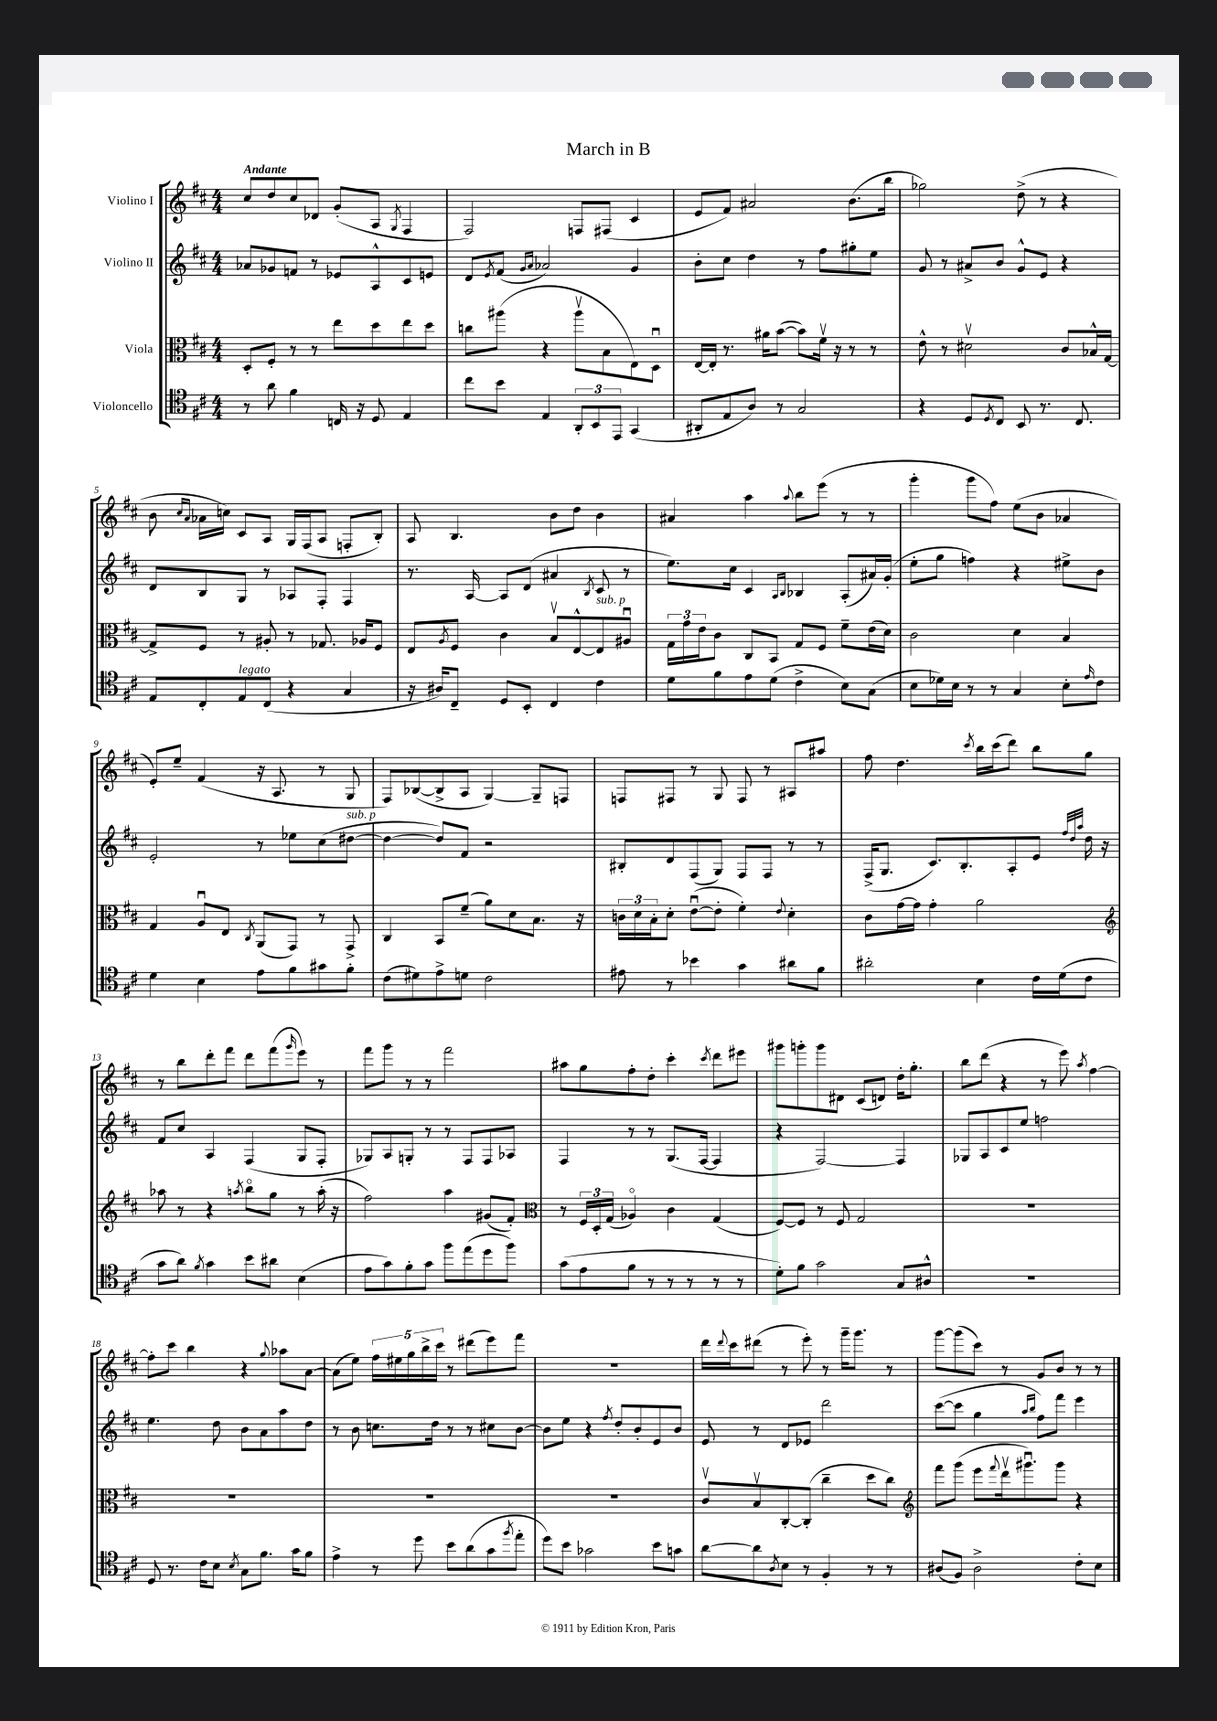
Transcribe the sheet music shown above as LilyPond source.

\header { title = "March in B" }
<<
\new StaffGroup <<
\new Staff = "s0" \with { instrumentName = "Violino I" } {
    \clef treble \key d \major \numericTimeSignature \time 4/4 \tempo "Andante"
    cis''8 d''8 cis''8 des'8 g'8-.( a8 \acciaccatura { g8 } fis4 |
    fis2) f8 fis8( cis'4 |
    e'8 fis'8) ais'2 b'8.( b''16 |
    ges''2) d''8->( r8 r4 |
    b'8 \grace { cis''16 a'16 } aes'16 c''16) cis'8 a8 g16 fis16( a8 f8-. b8-.) |
    a8 b4. b'8 d''8 b'4 |
    ais'4 a''4 \appoggiatura { a''8 } b''8 e'''8( r8 r8 |
    g'''4-. g'''8 fis''8) e''8( b'8 aes'4 |
    e'8-.) e''8-- fis'4( r16 a8. r8 g8 |
    fis8) bes8~( bes8-> a8 g4~) g8-- f8 |
    f8 fis8 r8 g8 fis8 r8 ais8 ais''8 |
    fis''8 d''4. \acciaccatura { cis'''8 } b''16 cis'''16( d'''8) b''8 g''8 |
    r8 b''8 d'''8-. fis'''8 d'''8 fis'''8( \grace { g'''16 } e'''8) r8 |
    fis'''8 g'''8 r8 r8 fis'''2 |
    ais''8 g''8 fis''8-. d''8-. cis'''4-. \acciaccatura { cis'''8 } d'''8 eis'''8 |
    gis'''8 g'''8-. g'''8 dis'8 cis'8( d'8) d''16-. g''8.-. |
    b''8 d'''8( r4 r8 e'''8) \acciaccatura { a''8 } fis''4~ |
    fis''8-. cis'''8 b''4 r4 \appoggiatura { g''8 } aes''8 a'8~ |
    a'8( e''8) \tuplet 5/4 { fis''16 eis''16 g''16 b''16-> cis'''16 } r8 dis'''8( e'''8) fis'''8 |
    R1 |
    d'''16 \appoggiatura { d'''8 } cis'''16 dis'''8( r8 e'''8-.) r8 g'''16-- g'''8. r8 |
    g'''8~ g'''8( cis'''8) r8 g'8 b'8 r8 r8 \bar "|." |
}
\new Staff = "s1" \with { instrumentName = "Violino II" } {
    \clef treble \key d \major \numericTimeSignature \time 4/4
    aes'8 ges'8 f'8 r8 ees'8 a8-^ cis'8 e'8 |
    d'8 \acciaccatura { e'8 } fis'8( \grace { g'16 a'16 } aes'2) g'4 |
    b'8-. cis''8 d''4 r8 fis''8 gis''8-. e''8 |
    g'8 r8 ais'8-> b'8 g'8-^ e'8 r4 |
    d'8 b8 g8 r8 aes8 fis8-. fis4 |
    r8. a16~ a8 d'8( ais'4 \acciaccatura { b8 } cis'8 r8 |
    e''8.) cis''16 cis'4 \grace { a16 b16 } bes4 a8-.( ais'16) g'16-.( |
    e''8-. g''8 f''4) r4 eis''8-> b'8 |
    e'2-. r8 ees''8 cis''8( dis''8~^\markup { \italic "sub. p" } |
    dis''4~ dis''8) fis'8 r2 |
    bis8-. d'8 fis8( g8) fis8 fis8 r8 r8 |
    fis16->( g8. cis'8.) b8.-. a8-. e'8 \grace { fis''32 d''32 a''32 } d''16 r16 |
    fis'8 cis''8 a4 fis4( g8 fis8-. |
    ges8) a8 g8-. r8 r8 fis8 fis8 aes8 |
    fis4 r8 r8 g8.( fis16~ fis4 |
    r4 fis2~) fis4 |
    ges8 a8 cis'8 e''8 f''2 |
    e''4. d''8 b'8 a'8 a''8 d''8 |
    r8 b'8 c''8. d''16 r8 r8 cis''8 b'8~ |
    b'8 e''8 r4 \acciaccatura { fis''8 } d''8-. b'8-. e'8 b'8 |
    e'8 r8 d'8 ees'8 d'''2 |
    cis'''8~( cis'''8 g''4 \grace { a''16 b''16 } fis''8) fis'''8 e'''4 \bar "|." |
}
\new Staff = "s2" \with { instrumentName = "Viola" } {
    \clef alto \key d \major \numericTimeSignature \time 4/4
    d8-. fis8-. r8 r8 e''8 d''8 e''8 d''8 |
    c''8 ais''8( r4 ais''8\upbow b8 e8) d8\downbow |
    e16~ e16-. r8. ais'16 b'8~( b'8) fis'16\upbow r16 r8 r8 |
    e'8-^ r8 dis'2\upbow cis'8 bes16-^ g16~ |
    g8-> fis8 r8 ais8-. r8 ges8. aes16 fis8 |
    e8 \acciaccatura { a8 } fis8 cis'4 b8\upbow e8~-^ e8^\markup { \italic "sub. p" } ais8\downbow |
    \tuplet 3/2 { g16 g'16 e'16 } cis'8 cis8 b,8 g8 fis8 fis'8-- e'16( d'16) |
    cis'2 d'4 b4 |
    g4 a8\downbow e8 \acciaccatura { cis8 } a,8( g,8) r8 g,8-> |
    cis4 b,8 fis'8--( a'8) d'8 b8. r16 |
    \tuplet 3/2 { c'16 d'16 b16-. } d'8-. e'8~\downbow( e'8-. fis'4-.) \appoggiatura { e'8 } d'4-. |
    cis'8 g'16~ g'16 g'4-. a'2 |
    \clef treble aes''8 r8 r4 \acciaccatura { a''8 } b''8\flageolet g''8 r8 a''16-.( r16 |
    fis''2) a''4 gis'8( fis'8-.) |
    \clef alto r8 \tuplet 3/2 { fis16 d16-. g16( } aes4\flageolet) cis'4 g4( |
    fis8~) fis8 r8 fis8 g2 |
    R1 |
    R1 |
    R1 |
    R1 |
    cis'8\upbow b8\upbow cis8~-. cis8-.( cis''4-- d''8 cis''8) |
    \clef treble fis'''8 g'''8( e'''8 \appoggiatura { fis'''8 } d'''16\upbow gis'''8.\downbow) gis'''8 r4 \bar "|." |
}
\new Staff = "s3" \with { instrumentName = "Violoncello" } {
    \clef tenor \key d \major \numericTimeSignature \time 4/4
    r8 a'8 fis'4 c16 r16 d8 e4 |
    cis''8 b'8 e4 \tuplet 3/2 { a,8-. b,8 e,8 } g,4( |
    ais,8-. e8 a8) r8 g2 |
    r4 d8 \acciaccatura { d8 } cis8 b,8 r8. cis8. |
    e8 cis8-. e8^\markup { \italic "legato" } cis8( r4 g4 |
    r16 ais16) cis8-- d8 b,8-. cis4 cis'4 |
    d'8 fis'8 e'8 d'8( cis'4-> b8) g8( |
    b8 des'16) b16 r8 r8 g4 b8-. \grace { e'16 } cis'8 |
    d'4 b4 e'8 fis'8 gis'8 fis'8-. |
    cis'8( dis'8) e'8-> d'8 cis'2 |
    eis'8 r8 bes'4 g'4 ais'8 fis'8 |
    ais'2-. b4 cis'16 d'16( cis'8 |
    g'8 a'8) \acciaccatura { fis'8 } g'4 b'8 ais'8 b4( |
    e'8 g'8) fis'8-. g'8 fis''8 e''8( d''8 fis''8) |
    g'8( e'8 fis'8 r8 r8 r8 r8 r8 |
    d'8-.) fis'8 g'2 g8 ais8-^ |
    R1 |
    d8 r8. cis'16 b8 \acciaccatura { b8 } g8 fis'8. g'16 fis'8 |
    e'4-> r8 d''8 b'8 a'8( g'8 \acciaccatura { fis''8 } e''8-. |
    d''8) b'8 ges'2 b'8 g'8 |
    a'8~ a'8 \acciaccatura { a8 } b8 r8 fis4-. r8 r8 |
    ais8( fis8) ais2-> cis'8-. b8 \bar "|." |
}
>>
>>
